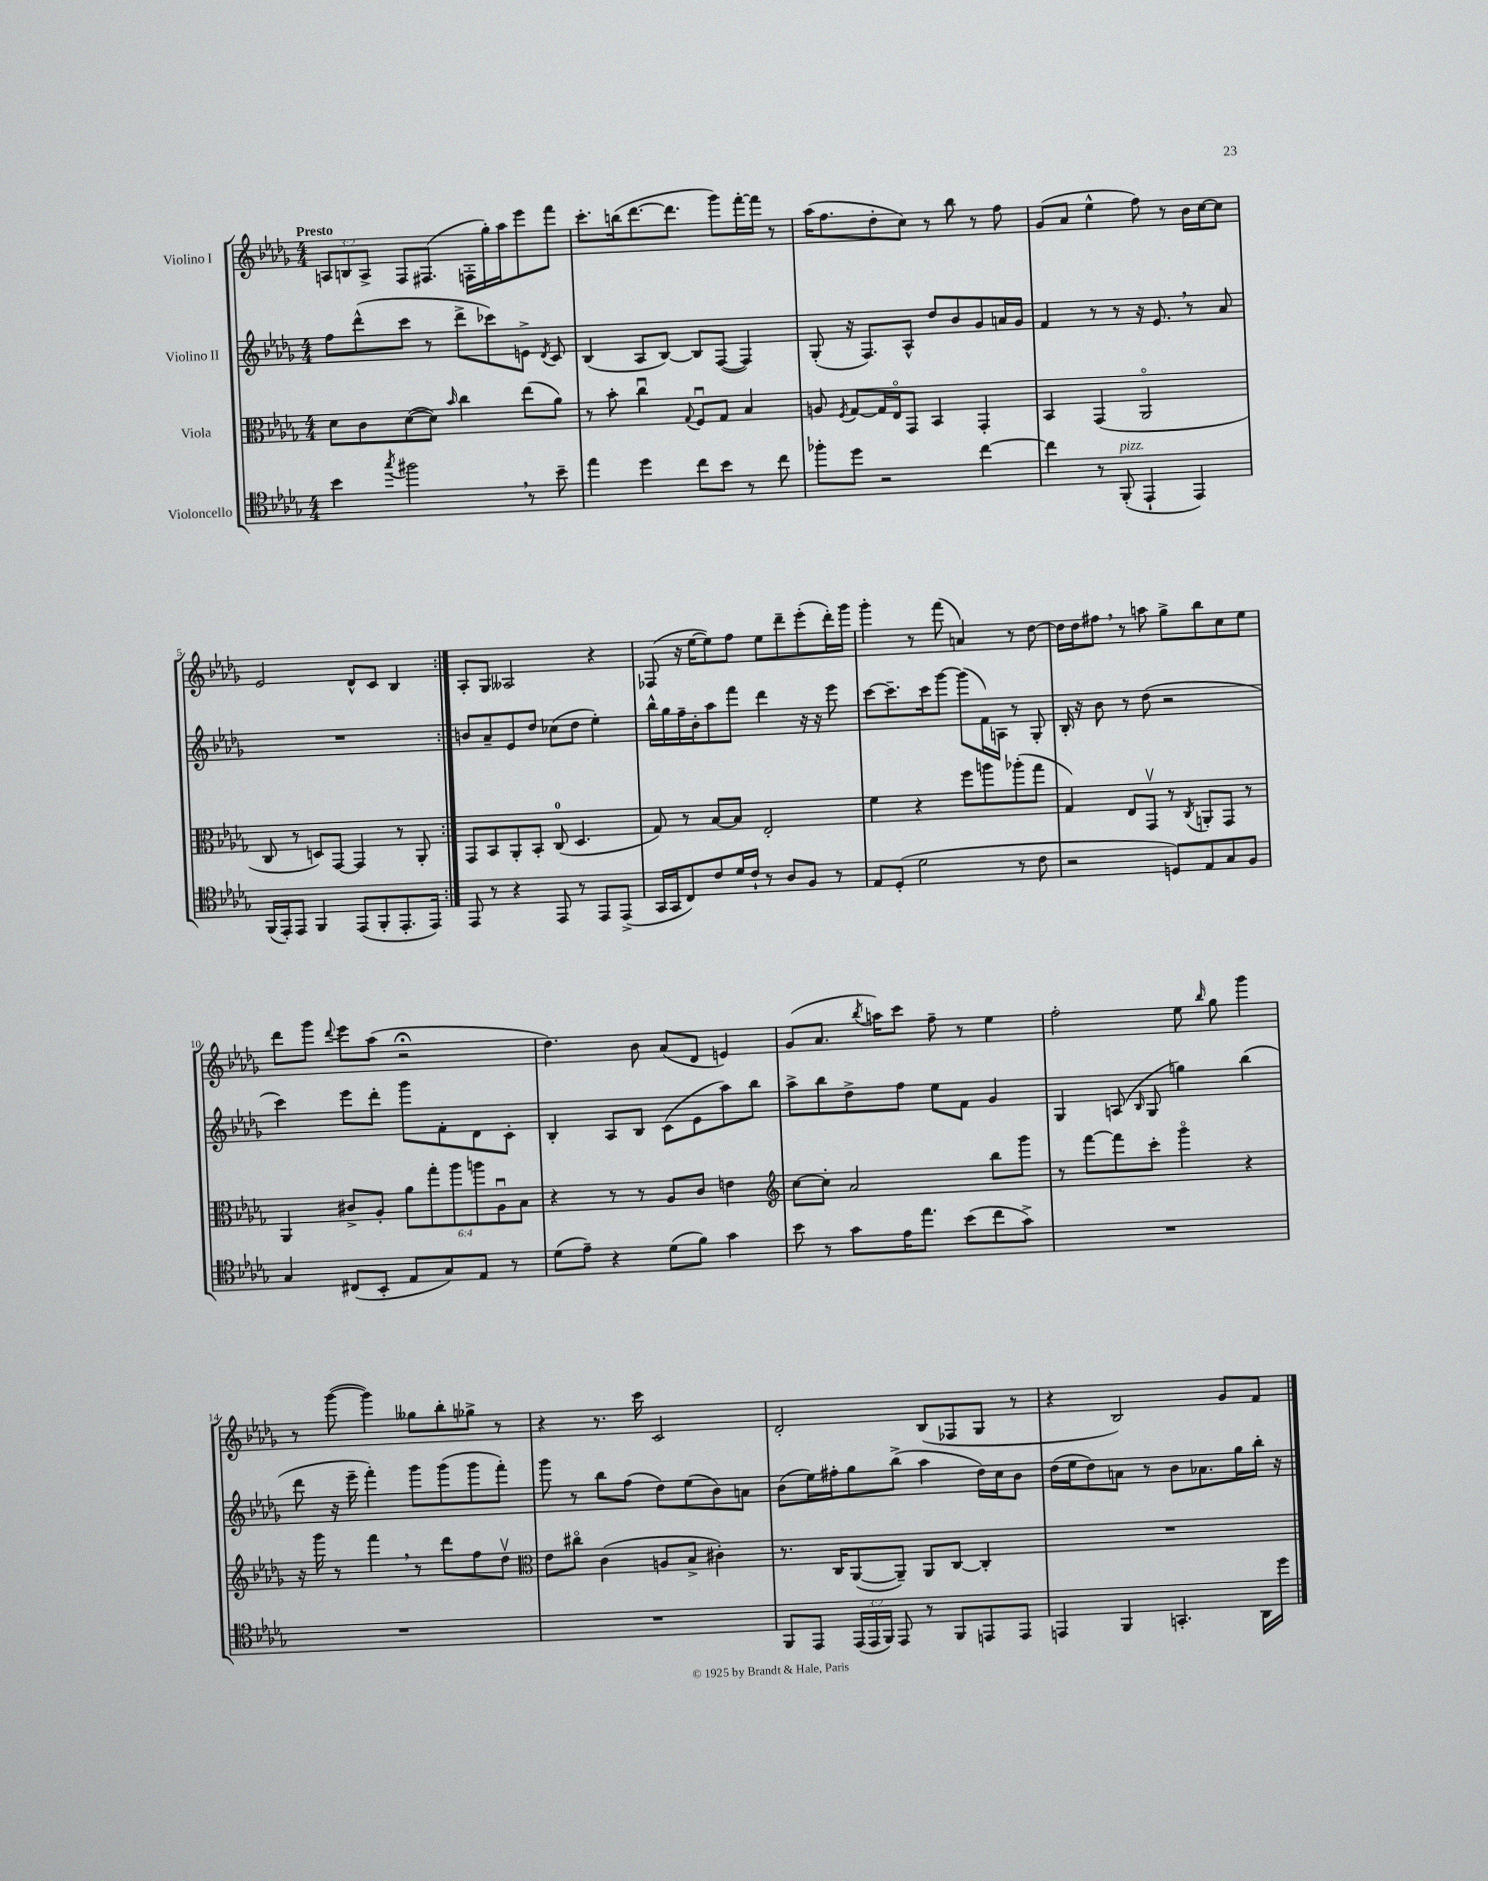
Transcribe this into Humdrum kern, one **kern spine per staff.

**kern	**kern	**kern	**kern
*staff4	*staff3	*staff2	*staff1
*clefC4	*clefC3	*clefG2	*clefG2
*k[b-e-a-d-g-]	*k[b-e-a-d-g-]	*k[b-e-a-d-g-]	*k[b-e-a-d-g-]
*M4/4	*M4/4	*M4/4	*M4/4
4b-	8d-	8ff	12A
.	.	.	12B
.	8c	(8ddd-^^	.
.	.	.	12A^
8qgg-	.	.	.
2ff#	([8d-	8ccc	8F
.	8d-])	8r	(8.F#
.	16qqb-	.	.
.	4cc	8ddd-^	.
.	.	.	16F'
.	.	8ccc-)	16gg-')
.	.	.	16aa-
8r	(8ee-	8e^	8eee-
.	.	8qd-	.
8b-~	8a-)	8c	8fff
=	=	=	=
4ee-	8r	(4B-	8.ccc'
.	8b-'	.	.
.	.	.	(16bb
4dd-	4ccu	8A-	[8.ddd-
.	.	[8B-)	.
.	.	.	8.ddd-]
.	8qqG-	.	.
8cc	8Fu	8B-]	.
8b-	8G-	([8F	8ggg-)
8r	4B-	4F])	[16fff'
.	.	.	16fff]
8cc	.	.	8r
=	=	=	=
8ff-'	8A	(8G-'	(16aa-
.	.	.	8.ff
.	8qF	.	.
8dd-	[8G-	16r	.
.	.	8.F)	.
2r	16G-]	.	8dd-'
.	16E-o	.	.
.	8GG-	8A-^^	8cc)
.	4BB-	8dd-	8r
.	.	8b-	8bb-
[4cc	4GG-'	8g-	8r
.	.	16a	8ff
.	.	16g-	.
=	=	=	=
4cc]	4BB-	4f	(8g-
.	.	.	8a-
8r	(4GG-	8r	4ee-^^
(8FF'	.	8r	.
4EE-`	2AA-o	16r	8ff)
.	.	8.e-	.
.	.	.	8r
4EE-)	.	8r	16b-
.	.	.	[16cc
.	.	8a-	8cc]
=	=	=	=
(16FF	8C	1r	2e-
16EE-')	.	.	.
8EE-	8r	.	.
4FF	8D)	.	.
.	[8GG-	.	.
(8EE-	4GG-]	.	8d-^^
8FF'	.	.	8c
8.EE-'	8r	.	4B-
.	8AA-'	.	.
16EE-)	.	.	.
=:|!	=:|!	=:|!	=:|!
8EE-	8GG-	8b	8A-'
8r	8BB-	8a-~	8G-
4r	8AA-'	8e-	2A--
.	8BB-'	8dd-	.
8EE-	(8C	(8cc-	.
8r	4.D-	8dd-	.
8EE-	.	4ee-')	4r
(8EE-^	.	.	.
=	=	=	=
16GG-	8G-)	16bb-^^	(8F-
16GG-	.	16gg-	.
8C)	8r	16ff~	16r
.	.	16b-'	[16ee-
8c	[8B-	8aa-	8ee-])
16d-	8B-]	8fff	8ff
16c`	.	.	.
8r	2E-'	4ddd-	8ee-
8A-	.	.	8ddd-~
8F	.	16r	(8eee-'
.	.	16r	.
8r	.	8eee-	16ddd-')
.	.	.	16ggg-
=	=	=	=
8E-	4f	[8ccc	4ggg-'
(8D-'	.	8.ccc~]	.
2d-	4r	.	8r
.	.	16ccc	.
.	.	[8ggg-	(8fff
.	8ff	(8ggg-]	4a)
.	8aa	16f)	.
.	.	16A	.
8r	(8aa-'	8r	8r
8c	8gg-	8G-'	[8dd-
=	=	=	=
2r	4G-)	16B-'	16dd-]
.	.	16r	16dd-
.	.	8b-	8ff#
.	8E-	8r	8r
.	8GG-v	(8dd-	8aa
8D)	8r	2r	8gg-^
.	8qC	.	.
8E-	8AA'	.	8bb-
8G-	8GG-	.	8cc
8F	8r	.	8ee-
=	=	=	=
4G-	4AA-	4ccc)	8ddd-
.	.	.	8ggg-
.	.	.	8qqddd-
(8C#	8c#^	8eee-	8eee-
8BB-'	8A-'	8ddd-'	(8aa-
8E-	12a-	8ggg-	2r;
.	12gg-'	.	.
8G-)	.	8f'	.
.	12aa-	.	.
8E-	12aa	8d-	.
.	12A-u	.	.
8r	.	8c'	.
.	12B-	.	.
=	=	=	=
(8d-	4r	4B-'	4.dd-)
8e-~)	.	.	.
4r	8r	8A-	.
.	8r	8B-	8b-
(8d-	8A-	(8c	(8a-
8f)	8c	8e-	8d-
4g-	4e	8aa-)	4e)
.	.	8bb-	.
=	=	=	=
*	*clefG2	*	*
8b-	[8cc	8aa-^	(8g-
8r	8cc']	8bb-	8.a-
8g-	2a-	8dd-^	.
.	.	.	8qbb-
.	.	.	16aa)
16e-	.	8ff	8ccc
8.ee-	.	.	.
.	.	8ee-	8ff~
(8b-	.	8f	8r
8cc	8bb-	4g-	4ee-
8g-^)	8ggg-	.	.
=	=	=	=
1r	8r	4G-	2ff'
.	[8fff	.	.
.	8fff]	(8A	.
.	.	16qqB-	.
.	8ccc'	8G-	.
.	4ggg-o	4gg)	8ee-
.	.	.	16qqbb-
.	.	.	8gg-
.	4r	(4bb-	4ggg-
=	=	=	=
1r	16r	8ddd-	8r
.	16ggg-	.	.
.	8r	16r	([8ggg-
.	.	16eee-~	.
.	4fff	4fff')	4ggg-])
.	8r	8ggg-	8gg--
.	8ddd-	(8ggg-	8bb-'
.	8ff	8ggg-	8gg-^
.	8dd-v	8fff')	8r
=	=	=	=
*	*clefC3	*	*
1r	8e-	8ggg-	4r
.	8cc#o	8r	.
.	(4c	8bb-	8.r
.	.	(8ff	.
.	.	.	16ccc
.	8A	8dd-)	2c
.	8B-^	(8ee-	.
.	4c#')	8b-)	.
.	.	8a	.
=	=	=	=
8FF	8.r	(8b-	2d-'
8EE-	.	16ee-)	.
.	16C	16ff#'	.
(24EE-	([8AA-	8gg-	.
24EE-	.	.	.
24FF)	.	.	.
8EE-	8AA-~])	(8bb-^	.
8r	8AA-	4aa-	(8B-
8FF	[8C	.	8F-
8EE	4C']	16dd-)	8G-
.	.	16cc	.
8EE	.	8b-	8r
=	=	=	=
4EE	1r	(16dd-	4r
.	.	16ee-	.
.	.	8dd-)	.
4FF	.	8a	2B-)
.	.	8r	.
4.GG'	.	8b-	.
.	.	8.a-	.
.	.	.	8g-
.	.	16gg-	.
16AA-	.	16bb-'	8f
16dd-	.	16r	.
==	==	==	==
*-	*-	*-	*-
